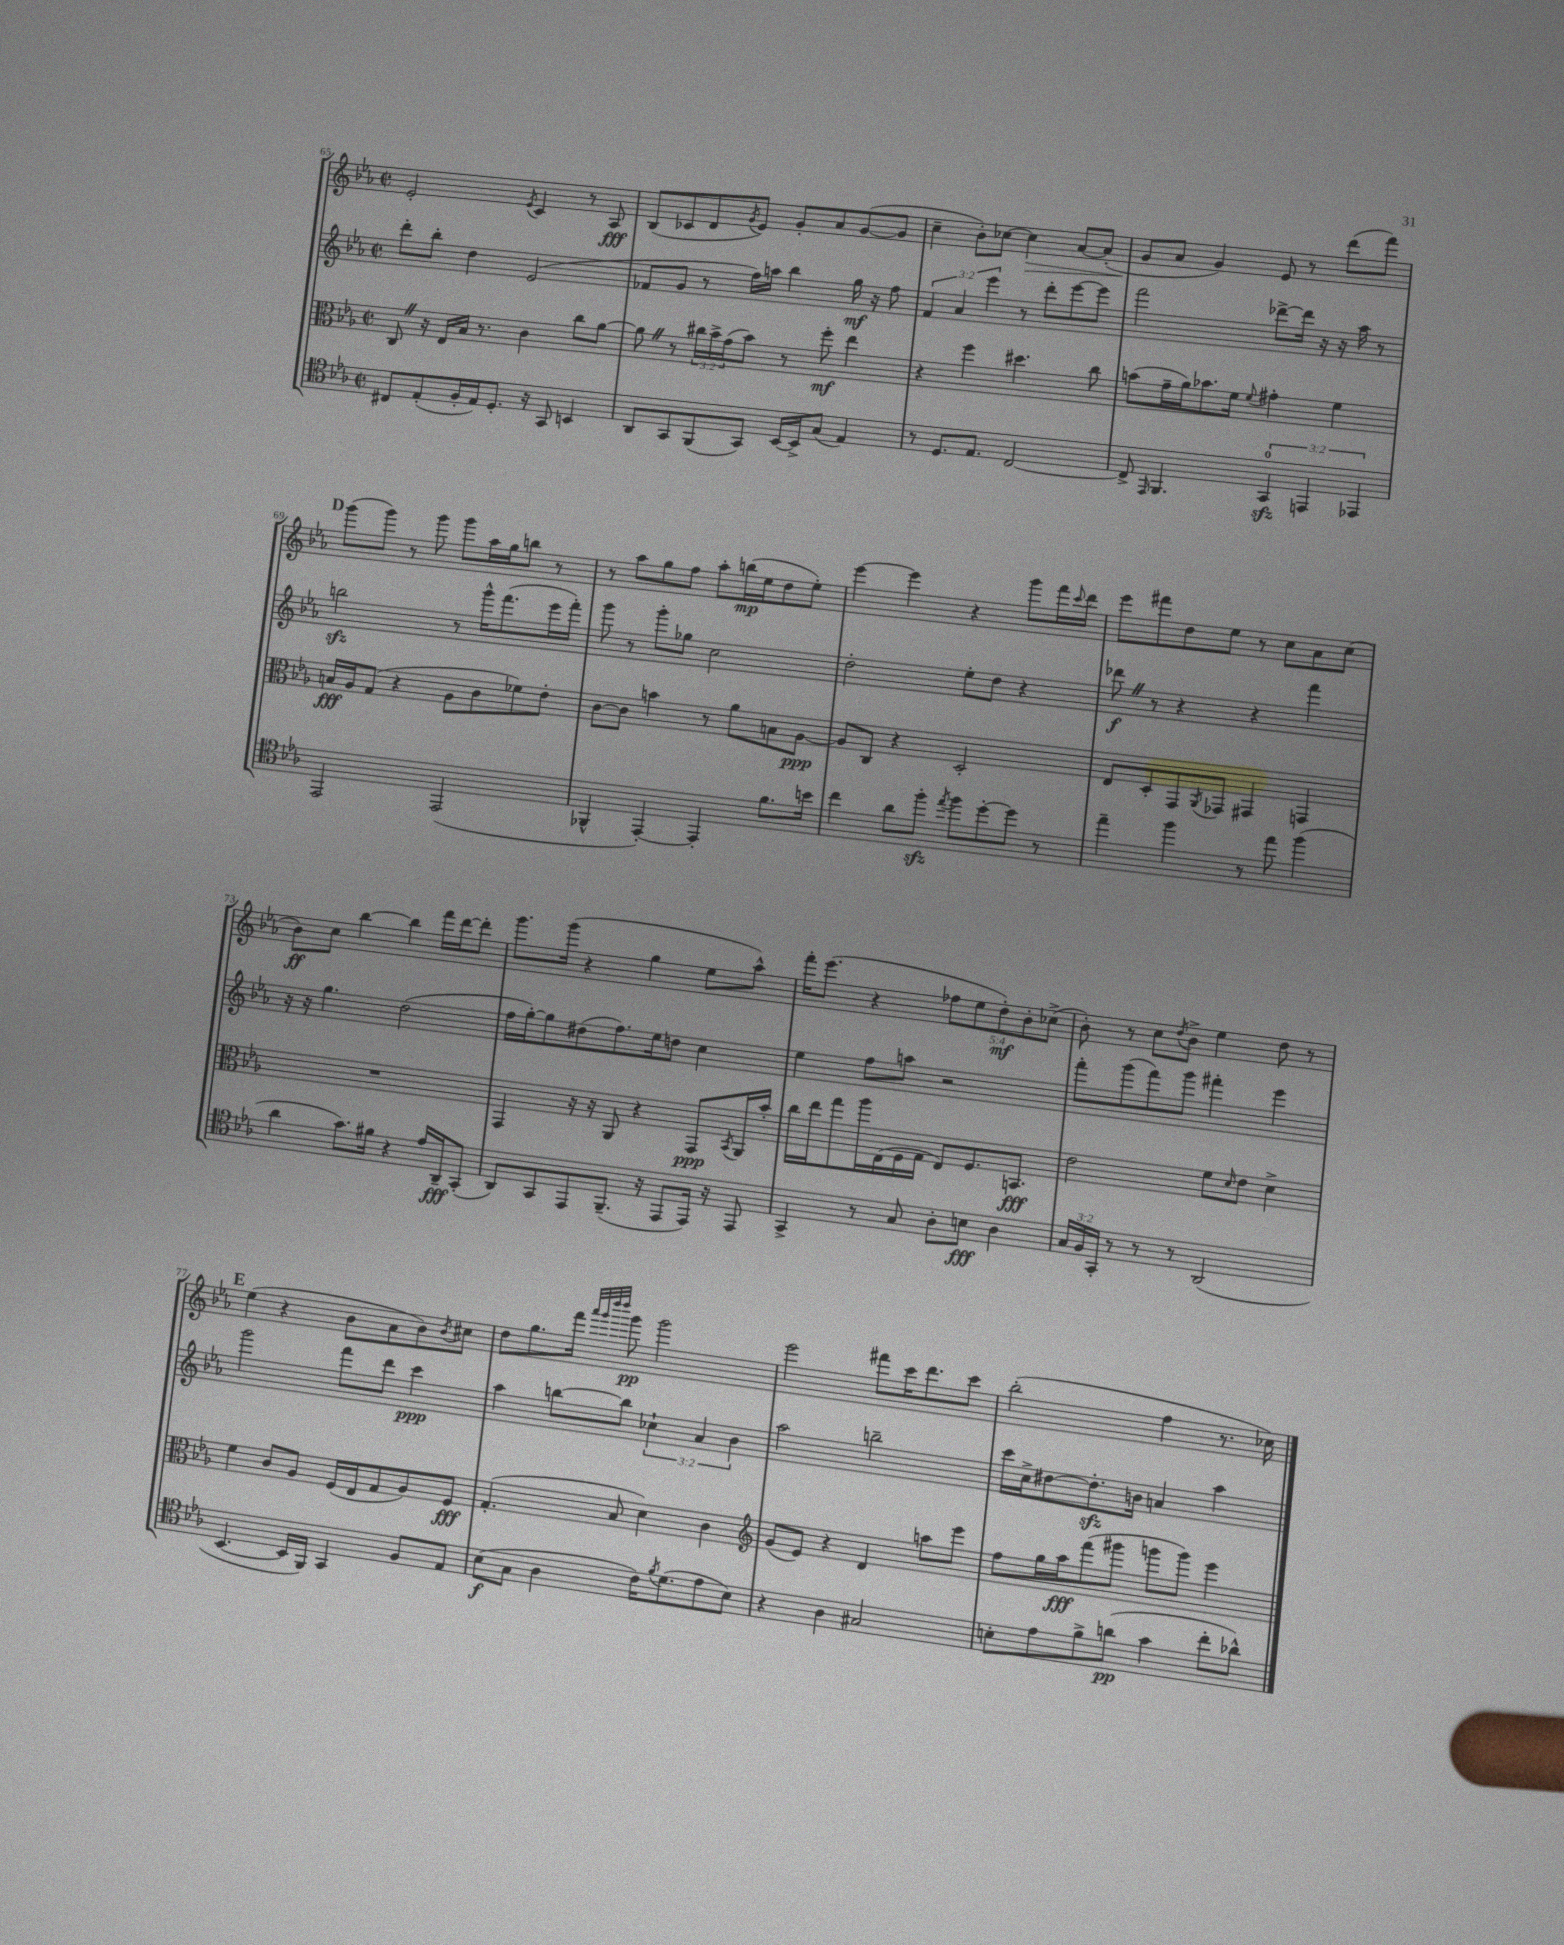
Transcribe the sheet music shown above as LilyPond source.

<<
\new StaffGroup <<
\new Staff = "s0" {
    \clef treble \key ees \major \defaultTimeSignature \time 2/2 \override Staff.TupletNumber.text = #tuplet-number::calc-fraction-text
    ees'2-. \acciaccatura { ees'8 } c'4 r8 aes8\fff |
    bes8( ces'8 d'8 \acciaccatura { g'8 } ees'8) g'8-. aes'8 g'8~( g'8 |
    c''4-- bes'8-.) ces''8~ ces''4\> aes'8~ aes'8-.( |
    g'8\! aes'8 g'4) ees'8 r8 d'''8( f'''8) |
    \mark \markup { \bold "D" } g'''8( g'''8) r8 g'''8 g'''8 aes''16 g''16 b''8 r8 |
    r8 aes''8 g''8 f''8 aes''8-. b''16\mp( ees''16 d''8 ees''8-.) |
    ees'''4~ ees'''4 r4 g'''8 f'''16 \appoggiatura { c'''8 } d'''16 |
    ees'''8 fis'''8 d''8 ees''8 r8 c''8 aes'8 c''8( |
    bes'8\ff) c''8 bes''4~ bes''4 f'''16 d'''16~ d'''8-. |
    g'''8. g'''16( r4 g''4 ees''8 aes''8-^) |
    f'''16-. ees'''8.( r4 \tuplet 5/4 { fes''8 ees''8 d''8-.\mf) bes'8-. ces''8->( } |
    bes'8-.) r8 c''8 \acciaccatura { d''8 } bes'8-> ees''4 d''8 r8 |
    \mark \markup { \bold "E" } ees''4( r4 bes'8 aes'8 bes'8) \acciaccatura { bes'8 } cis''8 |
    d''8 g''8. f'''16 \grace { aes'''32 g'''32 d''''32 d''''32 } g'''8\pp g'''2 |
    ees'''2 fis'''8 c'''16 d'''8. c'''8 |
    bes''2-.( f''4 r8. ces''16) \bar "|." |
}
\new Staff = "s1" {
    \clef treble \key ees \major \defaultTimeSignature \time 2/2 \override Staff.TupletNumber.text = #tuplet-number::calc-fraction-text
    d'''8-. bes''8-. d''4 ees'2( |
    fes'8 g'8 r8 f''16) a''16 bes''4 g''16\mf r16 f''8 |
    \tuplet 3/2 { f'4 aes'4 ees'''4 } r8 d'''8-. ees'''8~ ees'''8 |
    f'''2 des'''8~-> des'''16 r16 r16 aes''16 r8 |
    \mark \markup { \bold "D" } b''2\sfz r8 g'''16-^ f'''8.( ees'''16 f'''16-.) |
    g'''8 r8 g'''8-. ges''8 c''2 |
    d''2-. ees''8-. d''8 r4 |
    des'''8\f \once \override BreathingSign.text = \markup { \musicglyph "scripts.caesura.straight" } \breathe r8 r4 r4 f'''4 |
    r16 r16 g''4. d''2( |
    f''16 g''16~-.) g''8 dis''8( f''8.) ees''16 d''8 c''4 |
    ees''4 f''8 a''8 r2 |
    f'''8-. g'''8( f'''8) g'''8 fis'''4-. ees'''4 |
    \mark \markup { \bold "E" } g'''2 f'''8 d'''8 c'''4\ppp |
    aes''4 b''8~ b''8 \tuplet 3/2 { ces''4-! aes'4 bes'4 } |
    aes''2 b''2-- |
    c'''16 c''16-> dis''8~ dis''8.-.\sfz b'16 a'4 aes''4 \bar "|." |
}
\new Staff = "s2" {
    \clef alto \key ees \major \defaultTimeSignature \time 2/2 \override Staff.TupletNumber.text = #tuplet-number::calc-fraction-text
    c8 \once \override BreathingSign.text = \markup { \musicglyph "scripts.caesura.straight" } \breathe r16 ees16 bes16 r8. c'4 c''8 aes'8~ |
    aes'8 \once \override BreathingSign.text = \markup { \musicglyph "scripts.caesura.straight" } \breathe r8 \tuplet 3/2 { cis''16 bes'16-> g'16( } bes'8) r8 f''8-.\mf ees''4 |
    r4 f''4 dis''4. c''8 |
    b'8( g'16-- aes'16) bes'8. f'16 \appoggiatura { f'8 } gis'4-. f'4 |
    \mark \markup { \bold "D" } b16\fff aes16 g8( r4 aes8 c'8 fes'8) ees'8-. |
    c'8~ c'8 b'4 r8 aes'8 b8 aes8~\ppp |
    aes8 c8 r4 d2-. |
    ees8 d8-. g,8 \acciaccatura { aes,8 } ges,8 gis,4 g,4 |
    R1 |
    g,4 r16 r16 aes,8 r4 g,8\ppp \acciaccatura { bes,8 } aes,16 bes'16-. |
    c''16 ees''16 g''8 aes''16 ees16( f16 g16 ees8) f8. b,8.\fff |
    ees'2 f'8 \grace { d'16 } ees'8 d'4-> |
    \mark \markup { \bold "E" } f'4 c'8 aes8 f16( ees16 g8 aes8) f8\fff |
    g4.-.( bes8 d'4) c'4 |
    \clef treble g'8( ees'8) r4 d'4 a''8 ees'''8 |
    f''8 g''16 aes''16\fff f'''8( gis'''8 g'''8 g'''8) ees'''4 \bar "|." |
}
\new Staff = "s3" {
    \clef tenor \key ees \major \defaultTimeSignature \time 2/2 \override Staff.TupletNumber.text = #tuplet-number::calc-fraction-text
    cis8 ees8-.( f16-. ees16) d8.-. r16 g,8 b,4 |
    aes,8 g,8 f,8( g,8) bes,16~ bes,16-> g8( ees4) |
    r8 d8. ees8. c2~ |
    c8-> \grace { ees,16 } f,4. \tuplet 3/2 { g,4-0\sfz e,4 ees,4 } |
    \mark \markup { \bold "D" } ees,2 ees,2( |
    fes,4-^ ees,4~-.) ees,4-. f'8. b'16 |
    c''4 aes'8 f''8-.\sfz \acciaccatura { ees''8 } f''8 d''8~-. d''8 r8 |
    ees''4-- f''4 r8 ees''8 f''4( |
    aes'4 g'8.) fis'16 r4 ees'16 aes,16--\fff g,8-.( |
    aes,8) g,8 ees,8 f,8.--( r16 ees,8 ees,16) r16 ees,8 |
    g,4-> r8 g8 aes8-. b8\fff aes4 |
    \tuplet 3/2 { g16 f16 g,16-. } r8 r8 r8 aes,2( |
    \mark \markup { \bold "E" } bes,4.~ bes,16 f,16) g,4 f8 ees8 |
    bes8\f( g8 aes4 c'16) \acciaccatura { f'8 } d'8.( ees'8 bes8) |
    r4 aes4 gis2 |
    b8-. ees'8 f'8-> a'8\pp( g'4 c''8-. aes'8-^) \bar "|." |
}
>>
>>
\layout { \context { \Score currentBarNumber = #65 } }
